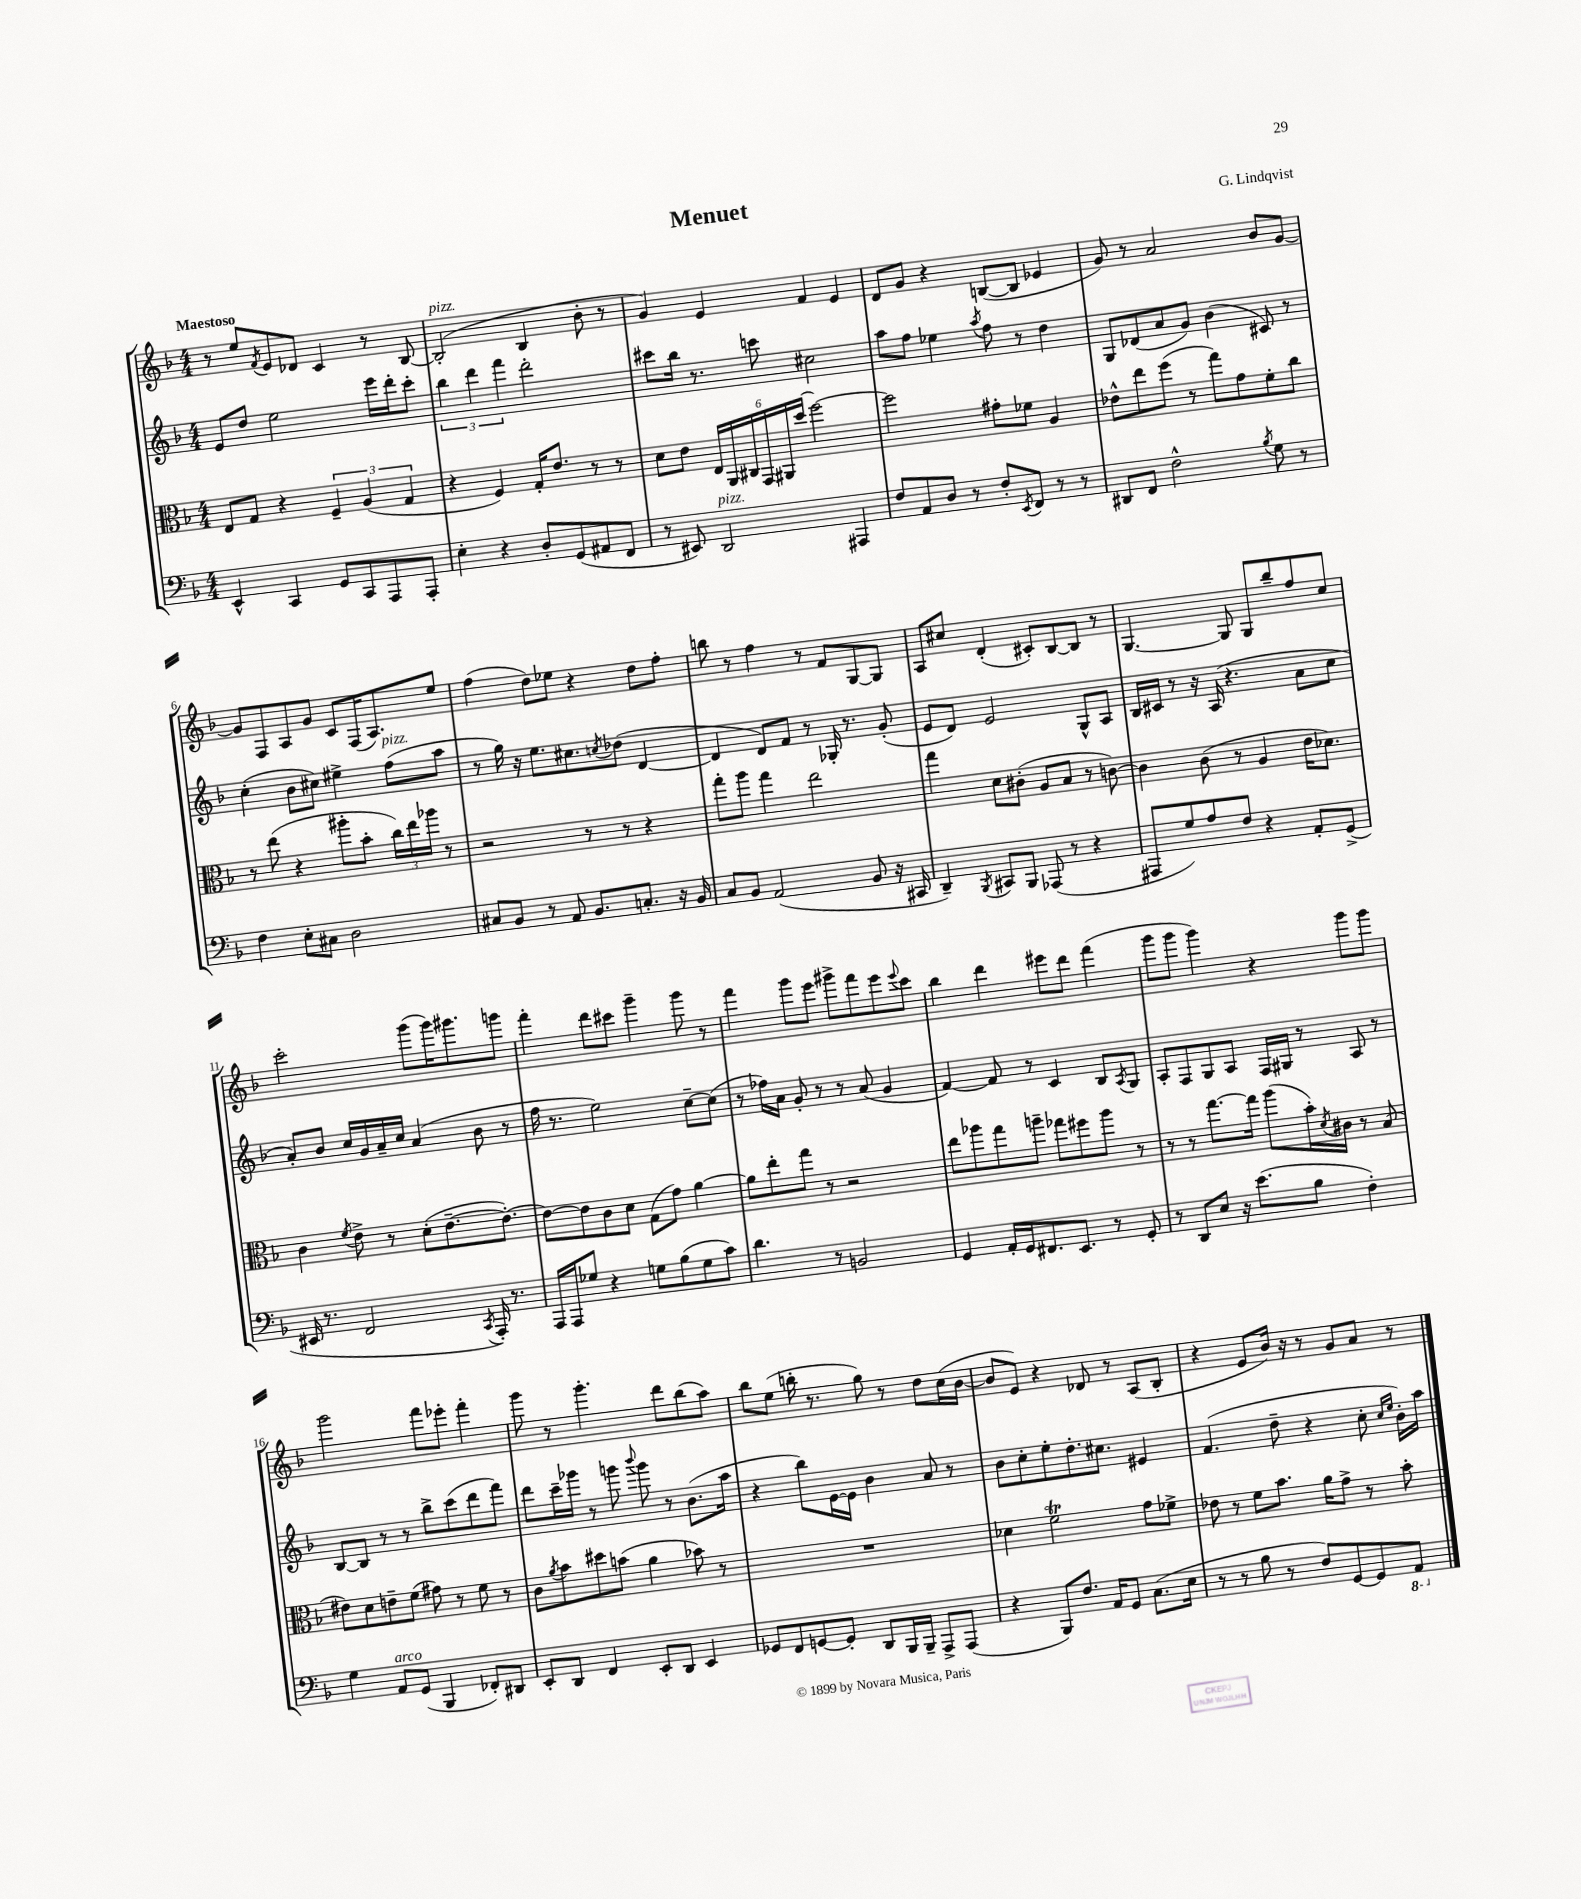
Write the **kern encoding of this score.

**kern	**kern	**kern	**kern
*staff4	*staff3	*staff2	*staff1
*clefF4	*clefC3	*clefG2	*clefG2
*k[b-]	*k[b-]	*k[b-]	*k[b-]
*M4/4	*M4/4	*M4/4	*M4/4
4EE^^	8E	8e	8r
.	8G	8dd	8ee
.	.	.	8qf
4CC	4r	2ee	8e
.	.	.	8d-
8GG	6F~	.	4c
8CC	.	.	.
.	(6A	.	.
8AAA	.	16eee	8r
.	.	16ddd'	.
.	6G	.	.
8AAA'	.	8ccc'	[8B-
=	=	=	=
4E'	4r	6bb-	(2B-']
.	.	6ddd	.
4r	4F)	.	.
.	.	6fff	.
8D'	16G'	2ddd'	4B-
.	8.e	.	.
(8GG	.	.	.
8AA#	8r	.	8b-'
8FF	8r	.	8r
=	=	=	=
8r	8d	8ccc#	4g)
8EE#)	8e	16bb-	.
.	.	8.r	.
2DD	24E	.	4e
.	24AA	.	.
.	24C#	.	.
.	24GG	8ccc	.
.	24AA#	.	.
.	(24dd	.	.
.	[2ff)	2cc#	4f
4AAA#	.	.	4e
=	=	=	=
8F	2ff]	8aa	8d
8AA	.	8ff	8g
8D	.	4ee-	4r
8r	.	.	.
.	.	8qaa	.
8F'	8g#'	8ff	([8B
8qEE	.	.	.
8FF	8f-	8r	8B]
8r	4A	4dd	4e-
8r	.	.	.
=	=	=	=
8DD#	8e-^^	8G	8g)
8FF	8ee	(8d-	8r
2F^^	(8ff	8a	2a
.	8r	8g)	.
.	8gg)	(4b-	.
.	8g	.	.
8qB-	.	.	.
8G	8f'	8c#)	8b-
8r	8cc	8r	[8g
=	=	=	=
4F	8r	(4cc'	8g]
.	(8ee	.	8F
8E'	4r	8b-	8A
8C#	.	8cc#)	8g
2D	8aa#'	4ee#^	8c
.	8b-'	.	(16F
.	.	.	8.A)
.	24cc)	(8ff	.
.	24ee	.	.
.	24aa-	.	.
.	8r	8aa	8ee
=	=	=	=
8C#	2r	8r	(4ff
8BB-	.	16gg)	.
.	.	16r	.
8r	.	8.ee	8dd)
8AA	.	.	8ee-
.	.	8.cc#	.
8.BB-	8r	.	4r
.	.	8qcc	.
.	8r	(8dd-	.
8.C'	.	.	.
.	4r	[4d	8dd
16r	.	.	8ff'
16BB-	.	.	.
=	=	=	=
8C	8gg'	4d]	8bb
8BB-	8aa	.	8r
(2AA	4gg	8d)	4ff
.	.	8f	.
.	2ee	8r	8r
.	.	16G-'	8f
.	.	8.r	.
8BB-	.	.	[8G
16r	.	(8g'	8G]
16CC#	.	.	.
=	=	=	=
4DD~)	4gg	8e	8A
.	.	8d)	8cc#
8qBBB-	.	.	.
8CC#	8d	2e	(4d'
8BBB-	(8c#'	.	.
(8AAA-	8A	.	8c#')
8r	8B-	.	[8B-
4r	8r	8G^^	8B-]
.	[8c)	8A	8r
=	=	=	=
8AAA#	4c]	16B-	[4.G
.	.	16c#	.
8G)	.	8r	.
8A	(8c	16r	.
.	.	(16A	.
8F	8r	4.r	8G]
4r	4A	.	8G
.	.	.	8bb-~
8AA'	16e	8a	8ff
.	8.d-)	.	.
(8GG^	.	8cc	8cc
=	=	=	=
16EE#	4c	8a')	2ccc'
8.r	.	.	.
.	.	8b-	.
.	8qf	.	.
2FF	8e^	16cc	.
.	.	16g	.
.	8r	16a~	.
.	.	16cc	.
.	(8d'	(4a	(8ggg
.	[8.e~	.	16ggg)
.	.	.	8.ggg#
8qCC	.	.	.
16AAA')	.	8b-	.
8.r	8.e'_)	.	.
.	.	8r	8ggg
=	=	=	=
16AAA	8e_	16ff	4fff'
16AAA	.	8.r	.
8G-	8e]	.	.
4r	8c	2ee)	8ddd
.	8d	.	8ccc#
8G	(8G	.	4ggg~
(8B-	8g)	.	.
8G	[4a	[8cc~	8ggg
8c)	.	(8cc]	8r
=	=	=	=
4.d	8a]	8r	4fff
.	8ee'	16ff-)	.
.	.	16a	.
.	8gg	8g'	8ggg
8r	8r	8r	8eee
2BB	2r	8r	8ggg#^
.	.	(8a	8fff
.	.	4g	8eee
.	.	.	8qqeee
.	.	.	8ccc
=	=	=	=
4GG	8ee	[4f)	4bb-
.	8aa-	.	.
16AA'	8gg	8f]	4ddd
16GG	.	.	.
8.FF#	8aa~	8r	.
.	8gg-	4c	8eee#
8.EE	.	.	.
.	8ff#	.	8ddd
8r	8aa	8B-	(4fff
.	.	8qA	.
8GG'	8r	8G	.
=	=	=	=
8r	8r	8A'	8ggg
8DD	8r	8F	8ggg
8E	[8.gg	8G	4ggg)
16r	.	8A	.
(8.e	16gg]	.	.
.	(8aa	16F	4r
.	.	16G#	.
8B-	16b-')	8r	.
.	8qd	.	.
.	16c#	.	.
4F')	8r	8A	8ggg
.	(8B-	8r	8ggg
=	=	=	=
4G	8e#)	[8B-	2ggg
.	8d	8B-]	.
8AA	8e~	8r	.
(8GG	(8f	8r	.
4BBB-	8g#)	8bb-^	8fff
.	8r	(8ccc	8eee-'
8FF-')	8f	8ddd	4fff'
8DD#	8r	8fff)	.
=	=	=	=
8EE'	8c	8ddd	8ggg
.	8qa	.	.
8DD	8b-	16ccc~	8r
.	.	16ggg-	.
4FF	8dd#	8r	4.ggg'
.	(8b	8ggg	.
.	.	8qqbbb-	.
8EE'	4a	8ggg	.
8DD	.	8r	8ddd
4EE	8b-)	(8.b-	(8bb-
.	8r	.	8aa)
.	.	16aa	.
=	=	=	=
8GG-	1r	4r	8bb-
8FF	.	.	(8ee
[8GG	.	8bb-)	16bb'
.	.	.	8.r
8GG']	.	[16e	.
.	.	16e]	.
8DD	.	4b-	8gg)
16BBB-	.	.	8r
16BBB-~	.	.	.
8AAA^	.	8a	8dd
(8AAA	.	8r	(16cc
.	.	.	[16b-
=	=	=	=
4r	4d-	8b-	8b-]
.	.	8cc'	8e)
8BBB-)	2f	8ee'	4r
8.F	.	8.dd'	.
.	.	.	8d-
16AA	.	8.cc#	.
8GG	.	.	8r
(8.C	8g	4e#	(8A
.	8f-^	.	8B-'
16E	.	.	.
=	=	=	=
8r	8e-	(4.f	4r
8r	8r	.	.
8B-	8f	.	8e
8r	8.b-	8dd~	16b-)
.	.	.	16r
8F)	.	4r	8r
.	16a	.	.
[8GG	8g^	.	8g
8GG]	8r	8cc'	8a
.	.	16qqcc	.
.	.	16qqee	.
8AAA	8b-'	16b-')	8r
.	.	16aa	.
==	==	==	==
*-	*-	*-	*-
